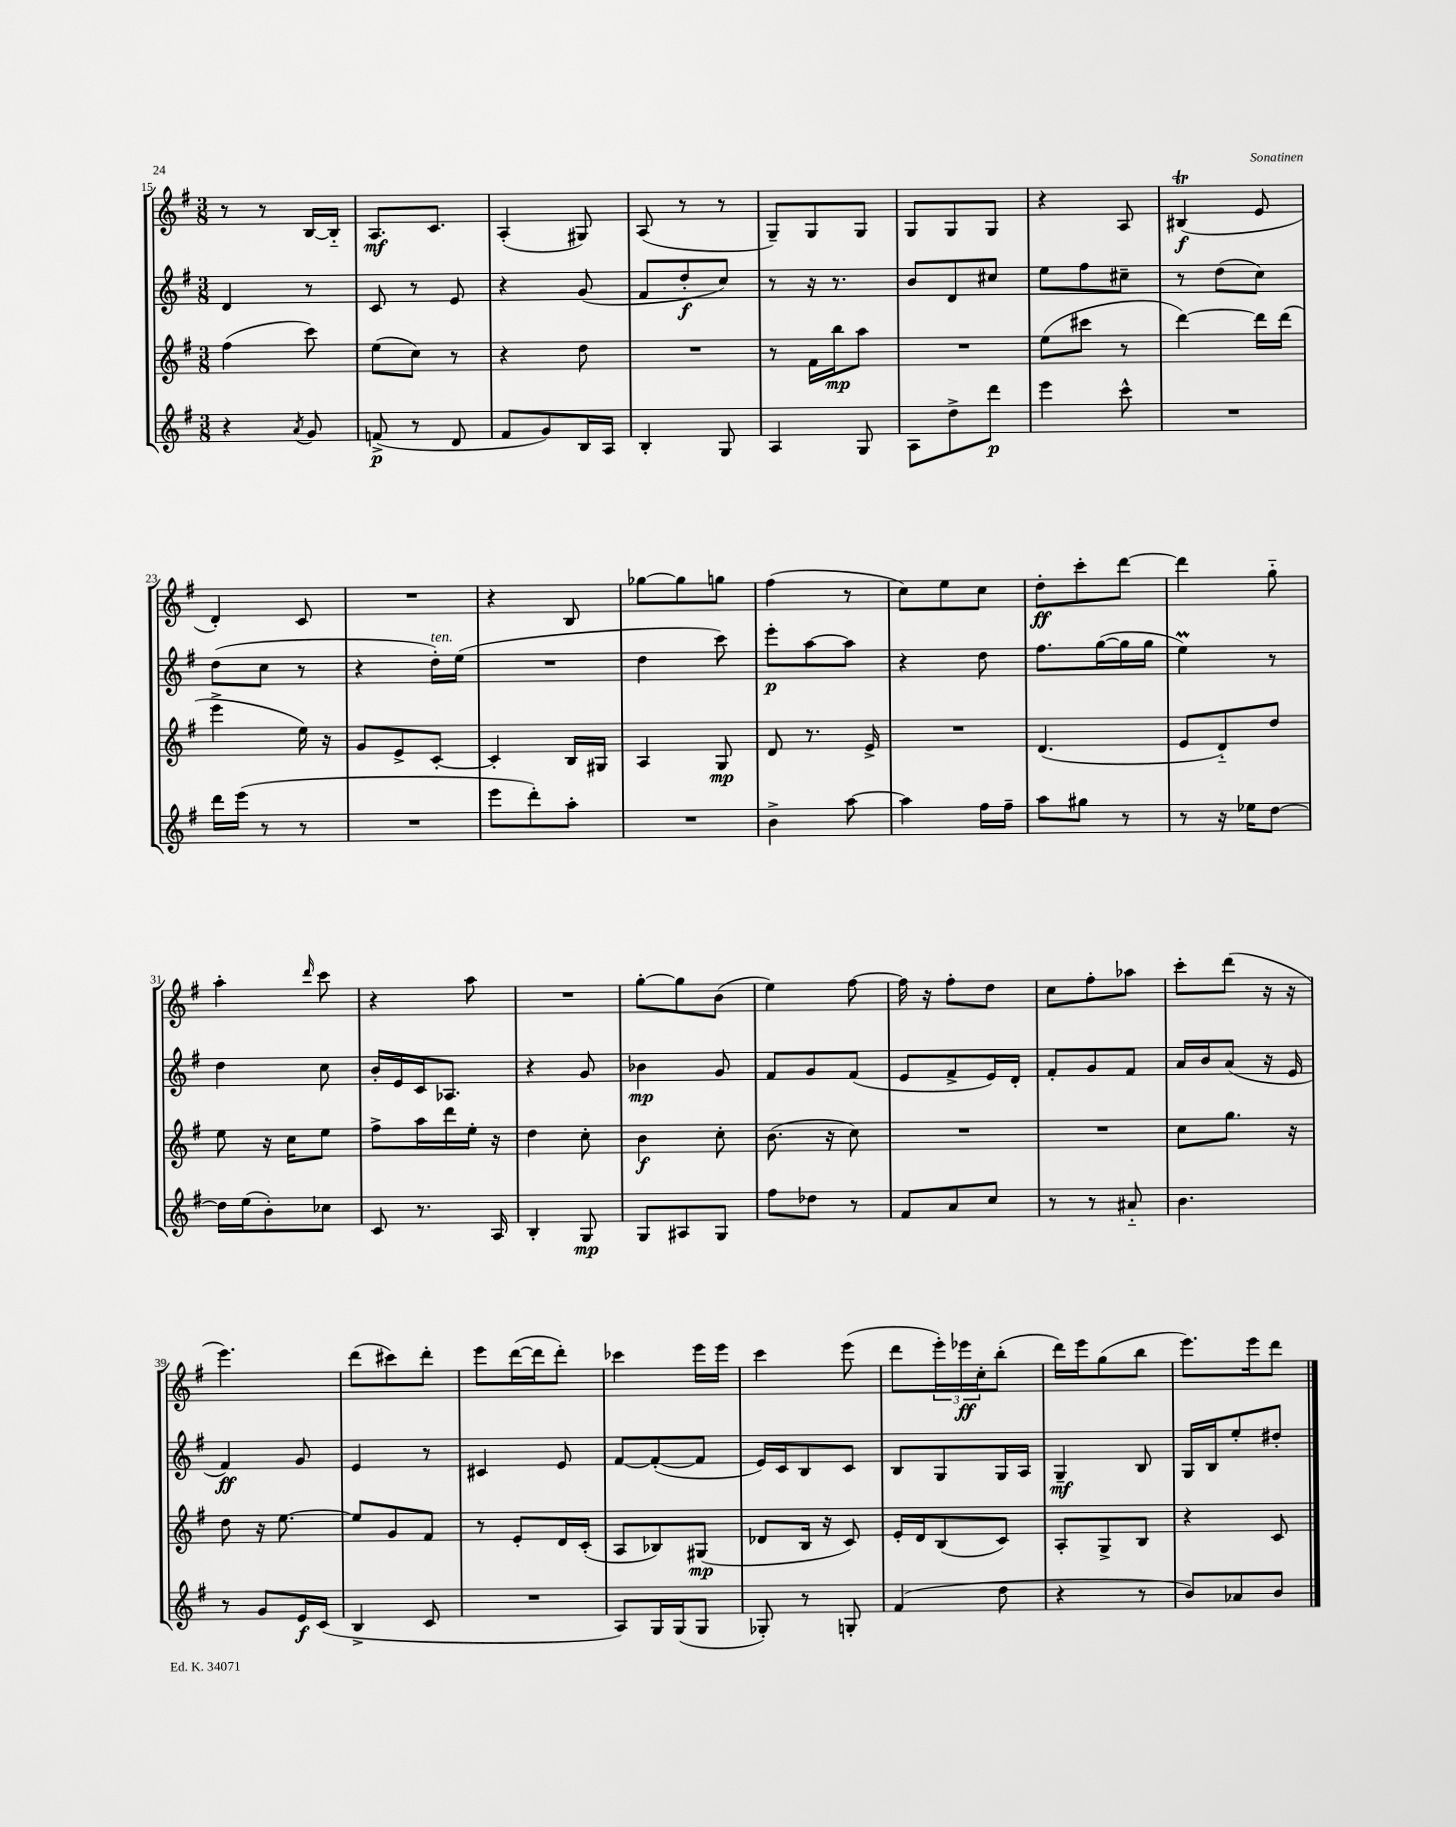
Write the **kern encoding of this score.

**kern	**kern	**kern	**kern
*staff4	*staff3	*staff2	*staff1
*clefG2	*clefG2	*clefG2	*clefG2
*k[f#]	*k[f#]	*k[f#]	*k[f#]
*M3/8	*M3/8	*M3/8	*M3/8
4r	(4ff#	4d	8r
.	.	.	8r
8qa	.	.	.
8g	8ccc)	8r	[16B
.	.	.	16B'~]
=	=	=	=
(8f^	(8ee	8c	8.A
8r	8cc)	8r	.
.	.	.	8.c
8d	8r	8e	.
=	=	=	=
8f#	4r	4r	(4A'
8g)	.	.	.
16B	8dd	(8g	8G#)
16A	.	.	.
=	=	=	=
4B'	4.r	8f#	(8A
.	.	8dd'	8r
8G	.	8cc)	8r
=	=	=	=
4A	8r	8r	8G~)
.	16f#	16r	8G
.	16bb	8.r	.
8G	8aa	.	8G
=	=	=	=
8A	4.r	8b	8G
8dd^	.	8d	8G
8ddd	.	8cc#	8G
=	=	=	=
4eee	(8ee	8ee	4r
.	8ccc#	8ff#	.
8ccc^^	8r	8cc#~	8A
=	=	=	=
4.r	[4ddd)	8r	(4B#
.	.	(8dd	.
.	16ddd]	8cc)	8e
.	(16ddd	.	.
=	=	=	=
16ddd	4eee^	(8dd	4d')
(16eee	.	.	.
8r	.	8cc	.
8r	16ee)	8r	8c
.	16r	.	.
=	=	=	=
4.r	8g	4r	4.r
.	8e^	.	.
.	[8c'	16dd')	.
.	.	(16ee	.
=	=	=	=
8eee	4c']	4.r	4r
8ddd')	.	.	.
8aa'	16B	.	8B
.	16G#	.	.
=	=	=	=
4.r	4A	4dd	[8gg-
.	.	.	8gg-]
.	8G	8ccc)	8gg
=	=	=	=
4b^	8d	8eee'	(4ff#
.	8.r	[8aa	.
[8aa	.	8aa]	8r
.	16e^	.	.
=	=	=	=
4aa]	4.r	4r	8cc)
.	.	.	8ee
16ff#	.	8dd	8cc
16ff#~	.	.	.
=	=	=	=
8aa	(4.d	8.ff#	8dd'
8gg#	.	.	8ccc'
.	.	([16gg	.
8r	.	16gg]	[8ddd
.	.	16gg	.
=	=	=	=
8r	8e	4ee)	4ddd]
16r	8d'~)	.	.
16ee-	.	.	.
[8dd	8dd	8r	8gg'~
=	=	=	=
16dd]	8ee	4dd	4aa'
(16ee	.	.	.
8b')	16r	.	.
.	16cc	.	.
.	.	.	16qqddd
8cc-	8ee	8cc	8ccc
=	=	=	=
8c	8ff#^	16b'	4r
.	.	16e	.
8.r	16aa	16c	.
.	16ddd	8.A-	.
.	16ee'	.	8aa
16A	16r	.	.
=	=	=	=
4B'	4dd	4r	4.r
8G	8cc'	8g	.
=	=	=	=
8G	4b	4b-	[8gg'
8A#	.	.	8gg]
8G	8cc'	8g	(8b
=	=	=	=
8ff#	(8.b	8f#	4ee)
8dd-	.	8g	.
.	16r	.	.
8r	8cc)	(8f#	[8ff#
=	=	=	=
8f#	4.r	8e	16ff#]
.	.	.	16r
8a	.	8f#^	8ff#'
8cc	.	16e)	8dd
.	.	16d'	.
=	=	=	=
8r	4.r	8f#'	8cc
8r	.	8g	8ff#'
8a#'~	.	8f#	8aa-
=	=	=	=
4.b	8cc	16a	8ccc'
.	.	16b	.
.	8.gg	(8a	(8ddd
.	.	16r	16r
.	16r	16e	16r
=	=	=	=
8r	8dd	4f#)	4.eee)
8g	16r	.	.
.	[8.ee	.	.
16e	.	8g	.
(16c	.	.	.
=	=	=	=
4B^	8ee]	4e	(8ddd
.	8g	.	8ccc#)
8c	8f#	8r	8ddd'
=	=	=	=
4.r	8r	4c#	8eee
.	8e'	.	([16ddd
.	.	.	16ddd]
.	16d	8e	8ddd')
.	(16c'	.	.
=	=	=	=
8A)	8A	[8f#	4ccc-
16G	8B-)	(8f#'_	.
(16G	.	.	.
8G	(8G#	8f#]	16eee
.	.	.	16eee
=	=	=	=
8G-')	8d-	16e)	4ccc
.	.	16c	.
8r	16B	8B	.
.	16r	.	.
8G'	8c)	8c	(8eee
=	=	=	=
(4f#	16e'	8B	8ddd
.	16d	.	.
.	(8B	8G	24eee')
.	.	.	24eee-
.	.	.	24cc'
8dd	8c)	16G	(8bb'
.	.	16A	.
=	=	=	=
4r	8A'	4G~	16ddd)
.	.	.	16eee
.	8G^	.	(8gg
8r	8B	8B	8bb
=	=	=	=
8b)	4r	16G	8.eee)
.	.	16B	.
8a-	.	8ee'	.
.	.	.	16eee
8b	8c	8dd#'	8ddd
==	==	==	==
*-	*-	*-	*-
